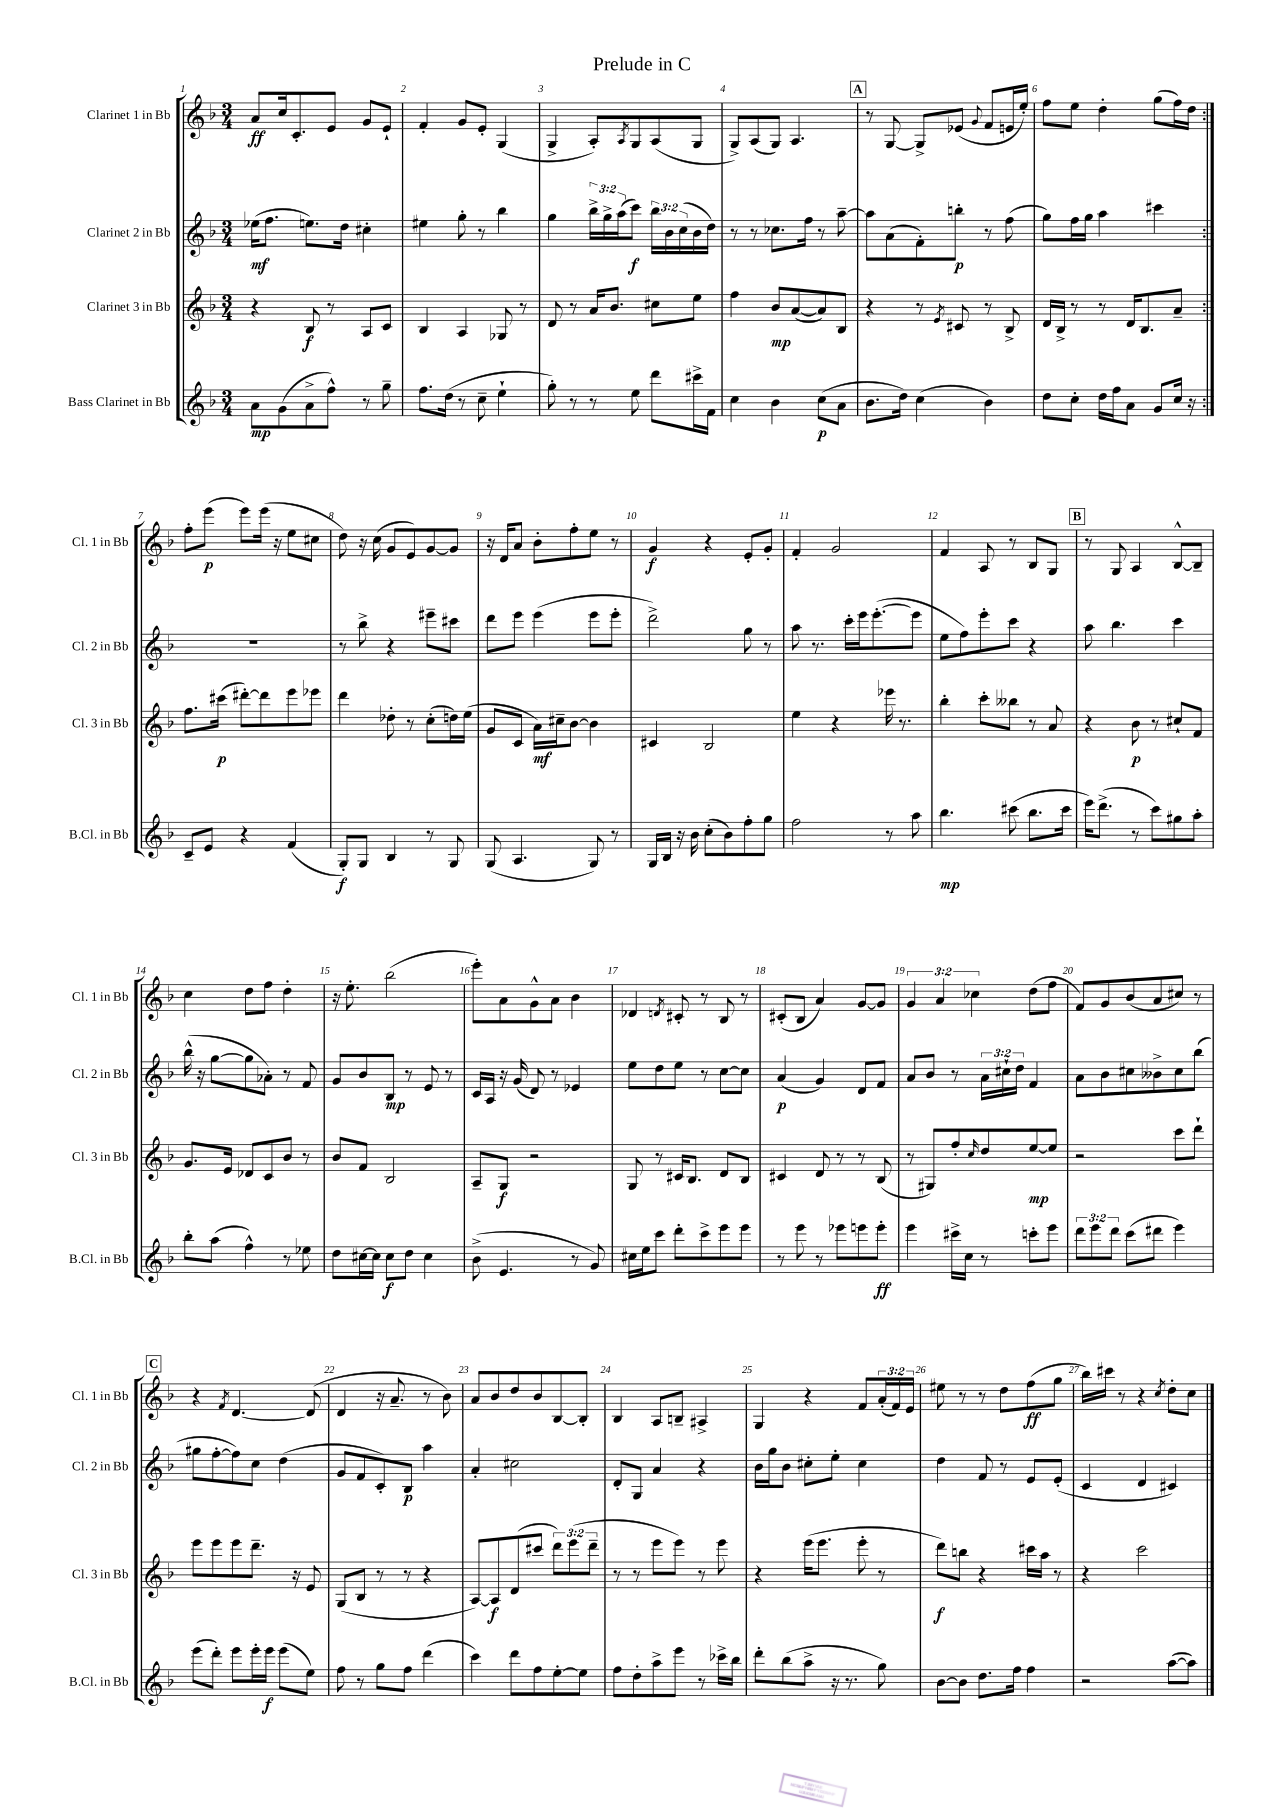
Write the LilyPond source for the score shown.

\header { title = "Prelude in C" }
<<
\new StaffGroup <<
\new Staff = "s0" \with { instrumentName = "Clarinet 1 in Bb" shortInstrumentName = "Cl. 1 in Bb" } {
    \clef treble \key f \major \numericTimeSignature \time 3/4 \override Staff.TupletNumber.text = #tuplet-number::calc-fraction-text
    \repeat volta 2 { a'8\ff c''16 c'8.-. e'8 g'8 e'8-! |
    f'4-. g'8 e'8-. g4( |
    g4-> a8-.) \acciaccatura { a8 } g8 a8( g8 |
    g8->) a8( g8) a4. |
    \mark \markup { \box "A" } r8 g8~ g8-> ees'8( \appoggiatura { g'8 } f'8 e'16 e''16-.) |
    f''8 e''8 d''4-. g''8( f''16) d''16 | }
    f''8-. e'''8\p( e'''8) e'''16( r16 e''8 cis''8 |
    d''8) r16 c''16( g'8 e'8) g'8~ g'8 |
    r16 d'16 a'8 bes'8-. f''8-. e''8 r8 |
    g'4\f r4 e'8-. g'8-. |
    f'4-. g'2 |
    f'4 a8 r8 bes8 g8 |
    \mark \markup { \box "B" } r8 g8 a4 bes8~-^ bes8-- |
    c''4 d''8 f''8 d''4-. |
    r16 e''8.-. bes''2( |
    e'''8-.) a'8 g'8-^ a'8 bes'4 |
    des'4 \acciaccatura { d'8 } cis'8-. r8 bes8 r8 |
    cis'8-.( bes8 a'4) g'8~ g'8 |
    \tuplet 3/2 { g'4 a'4 ces''4 } d''8( f''8 |
    f'8) g'8 bes'8( a'8 cis''8) r8 |
    \mark \markup { \box "C" } r4 \acciaccatura { f'8 } d'4.~ d'8( |
    d'4 r16 a'8.-- r8 bes'8) |
    a'8 bes'8 d''8 bes'8 bes8~ bes8-. |
    bes4 a8 b8-- ais4-> |
    g4 r4 f'8 \tuplet 3/2 { a'16-.( f'16) e'16 } |
    eis''8 r8 r8 d''8 f''8\ff( g''8 |
    bes''16) cis'''16 r8 r4 \acciaccatura { c''8 } d''8-. c''8 \bar "|." |
}
\new Staff = "s1" \with { instrumentName = "Clarinet 2 in Bb" shortInstrumentName = "Cl. 2 in Bb" } {
    \clef treble \key f \major \numericTimeSignature \time 3/4 \override Staff.TupletNumber.text = #tuplet-number::calc-fraction-text
    \repeat volta 2 { ees''16\mf( f''8. e''8.) d''16 cis''4-. |
    eis''4 g''8-. r8 bes''4 |
    g''4 \tuplet 3/2 { bes''16-> g''16-> a''16( } c'''8\f) \tuplet 3/2 { bes''16 bes'16 c''16( } bes'16 d''16) |
    r8 r8 ces''8. f''16 r8 a''8~-- |
    \mark \markup { \box "A" } a''8 a'8( f'8-.) b''8-.\p r8 f''8( |
    g''8) f''16 g''16 a''4 cis'''4 | }
    R2. |
    r8 bes''8-> r4 eis'''8-- cis'''8 |
    d'''8 e'''8 e'''4( e'''8 e'''8-. |
    d'''2->) g''8 r8 |
    a''8 r8. c'''16-. e'''16 e'''8.~-.( e'''8 |
    e''8 f''8) e'''8-. c'''8 r4 |
    \mark \markup { \box "B" } a''8 bes''4. c'''4 |
    bes''16-^( r16 g''8~ g''8 aes'8-.) r8 f'8 |
    g'8 bes'8 bes8\mp r8 e'8 r8 |
    c'16 a16 r16 g'16( d'8) r8 ees'4 |
    e''8 d''8 e''8 r8 c''8~ c''8 |
    a'4\p( g'4) d'8 f'8 |
    a'8 bes'8 r8 \tuplet 3/2 { a'16 cis''16-! d''16 } f'4 |
    a'8 bes'8 cis''8 beses'8-> cis''8 bes''8( |
    \mark \markup { \box "C" } gis''8 f''8~-. f''8) c''8 d''4( |
    g'8 f'8 c'8-.) bes8\p a''4 |
    a'4-. cis''2 |
    d'8-. g8 a'4 r4 |
    bes'16 g''16 bes'8 cis''8-. e''8-. cis''4 |
    d''4 f'8 r8 e'8 e'8-.( |
    c'4 d'4 cis'4) \bar "|." |
}
\new Staff = "s2" \with { instrumentName = "Clarinet 3 in Bb" shortInstrumentName = "Cl. 3 in Bb" } {
    \clef treble \key f \major \numericTimeSignature \time 3/4 \override Staff.TupletNumber.text = #tuplet-number::calc-fraction-text
    \repeat volta 2 { r4 bes8\f r8 a8 c'8 |
    bes4 a4 ges8 r8 |
    d'8 r8 a'16 bes'8. cis''8 e''8 |
    f''4 bes'8\mp a'8~( a'8) bes8 |
    \mark \markup { \box "A" } r4 r8 \acciaccatura { e'8 } cis'8 r8 bes8-> |
    d'16 bes16-> r8 r8 d'16 bes8. a'8-- | }
    f''8. cis'''16\p( dis'''8~-.) dis'''8 e'''8 ees'''8 |
    d'''4 des''8-. r8 c''8-.( d''16) e''16( |
    g'8 c'8 a'16\mf) cis''16-- bes'8~ bes'4 |
    cis'4 bes2 |
    e''4 r4 ees'''16 r8. |
    bes''4-. c'''8-. beses''8 r8 a'8 |
    \mark \markup { \box "B" } r4 bes'8\p r8 cis''8-! f'8 |
    g'8. e'16 des'8 c'8 bes'8 r8 |
    bes'8 f'8 bes2 |
    a8-- g8\f r2 |
    g8 r8 cis'16 bes8. d'8 bes8 |
    cis'4 d'8 r8 r8 bes8( |
    r8 gis8) f''8-. \grace { c''16 } d''8 e''8~\mp e''8 |
    r2 c'''8 d'''8-! |
    \mark \markup { \box "C" } e'''8 e'''8 e'''8 d'''8.-- r16 e'8 |
    g8( bes8 r8 r8 r4 |
    a8~) a8\f d'8( cis'''8 \tuplet 3/2 { d'''8) e'''8( d'''8-- } |
    r8 r8 e'''8 e'''8) r8 e'''8 |
    r4 e'''16( e'''8. e'''8-. r8 |
    d'''8\f) b''8 r4 cis'''16 a''16 r8 |
    r4 c'''2 \bar "|." |
}
\new Staff = "s3" \with { instrumentName = "Bass Clarinet in Bb" shortInstrumentName = "B.Cl. in Bb" } {
    \clef treble \key f \major \numericTimeSignature \time 3/4 \override Staff.TupletNumber.text = #tuplet-number::calc-fraction-text
    \repeat volta 2 { a'8\mp g'8( a'8-> f''8-^) r8 g''8-- |
    f''8. d''16( r8 c''8-- e''4-! |
    g''8-.) r8 r8 e''8 d'''8 cis'''16-> f'16 |
    c''4 bes'4 c''8\p( a'8 |
    \mark \markup { \box "A" } bes'8. d''16) c''4( bes'4) |
    d''8 c''8-. d''16 f''16 a'8 g'8 c''16 r16 | }
    c'8-- e'8 r4 f'4( |
    g8-.\f) g8 bes4 r8 g8 |
    g8( a4. g8) r8 |
    g16 bes16 r16 bes'16 c''8-.( bes'8) f''8-. g''8 |
    f''2 r8 a''8 |
    bes''4.\mp cis'''8( bes''8. cis'''16 |
    \mark \markup { \box "B" } e'''16) d'''8.->( r8 c'''8) gis''8 a''8-. |
    bes''8-. a''8( f''4-^) r8 ees''8 |
    d''8 cis''16~ cis''16 cis''8\f d''8 cis''4 |
    bes'8->( e'4. r8 g'8) |
    cis''16 e''16 c'''8 d'''8-. c'''8-> e'''8 e'''8 |
    r8 e'''8 r8 ees'''8 e'''8 e'''8-.\ff |
    e'''4 cis'''16-> c''16 r8 c'''8-. e'''8 |
    \tuplet 3/2 { d'''8 e'''8 d'''8 } c'''8( dis'''8 e'''4) |
    \mark \markup { \box "C" } e'''8( d'''8-.) e'''8 e'''16-. e'''16\f e'''8( e''8) |
    f''8 r8 g''8 f''8 d'''4( |
    c'''4) d'''8 f''8 e''8~-. e''8 |
    f''8 d''8-. a''8-> e'''8 r8 ces'''16-> bes''16 |
    d'''8-. bes''8( a''8-> r16 r8. g''8) |
    bes'8~ bes'8 d''8. f''16 f''4 |
    r2 a''8~( a''8) \bar "|." |
}
>>
>>
\layout { \context { \Score \override BarNumber.break-visibility = ##(#f #t #t) barNumberVisibility = #all-bar-numbers-visible } }
